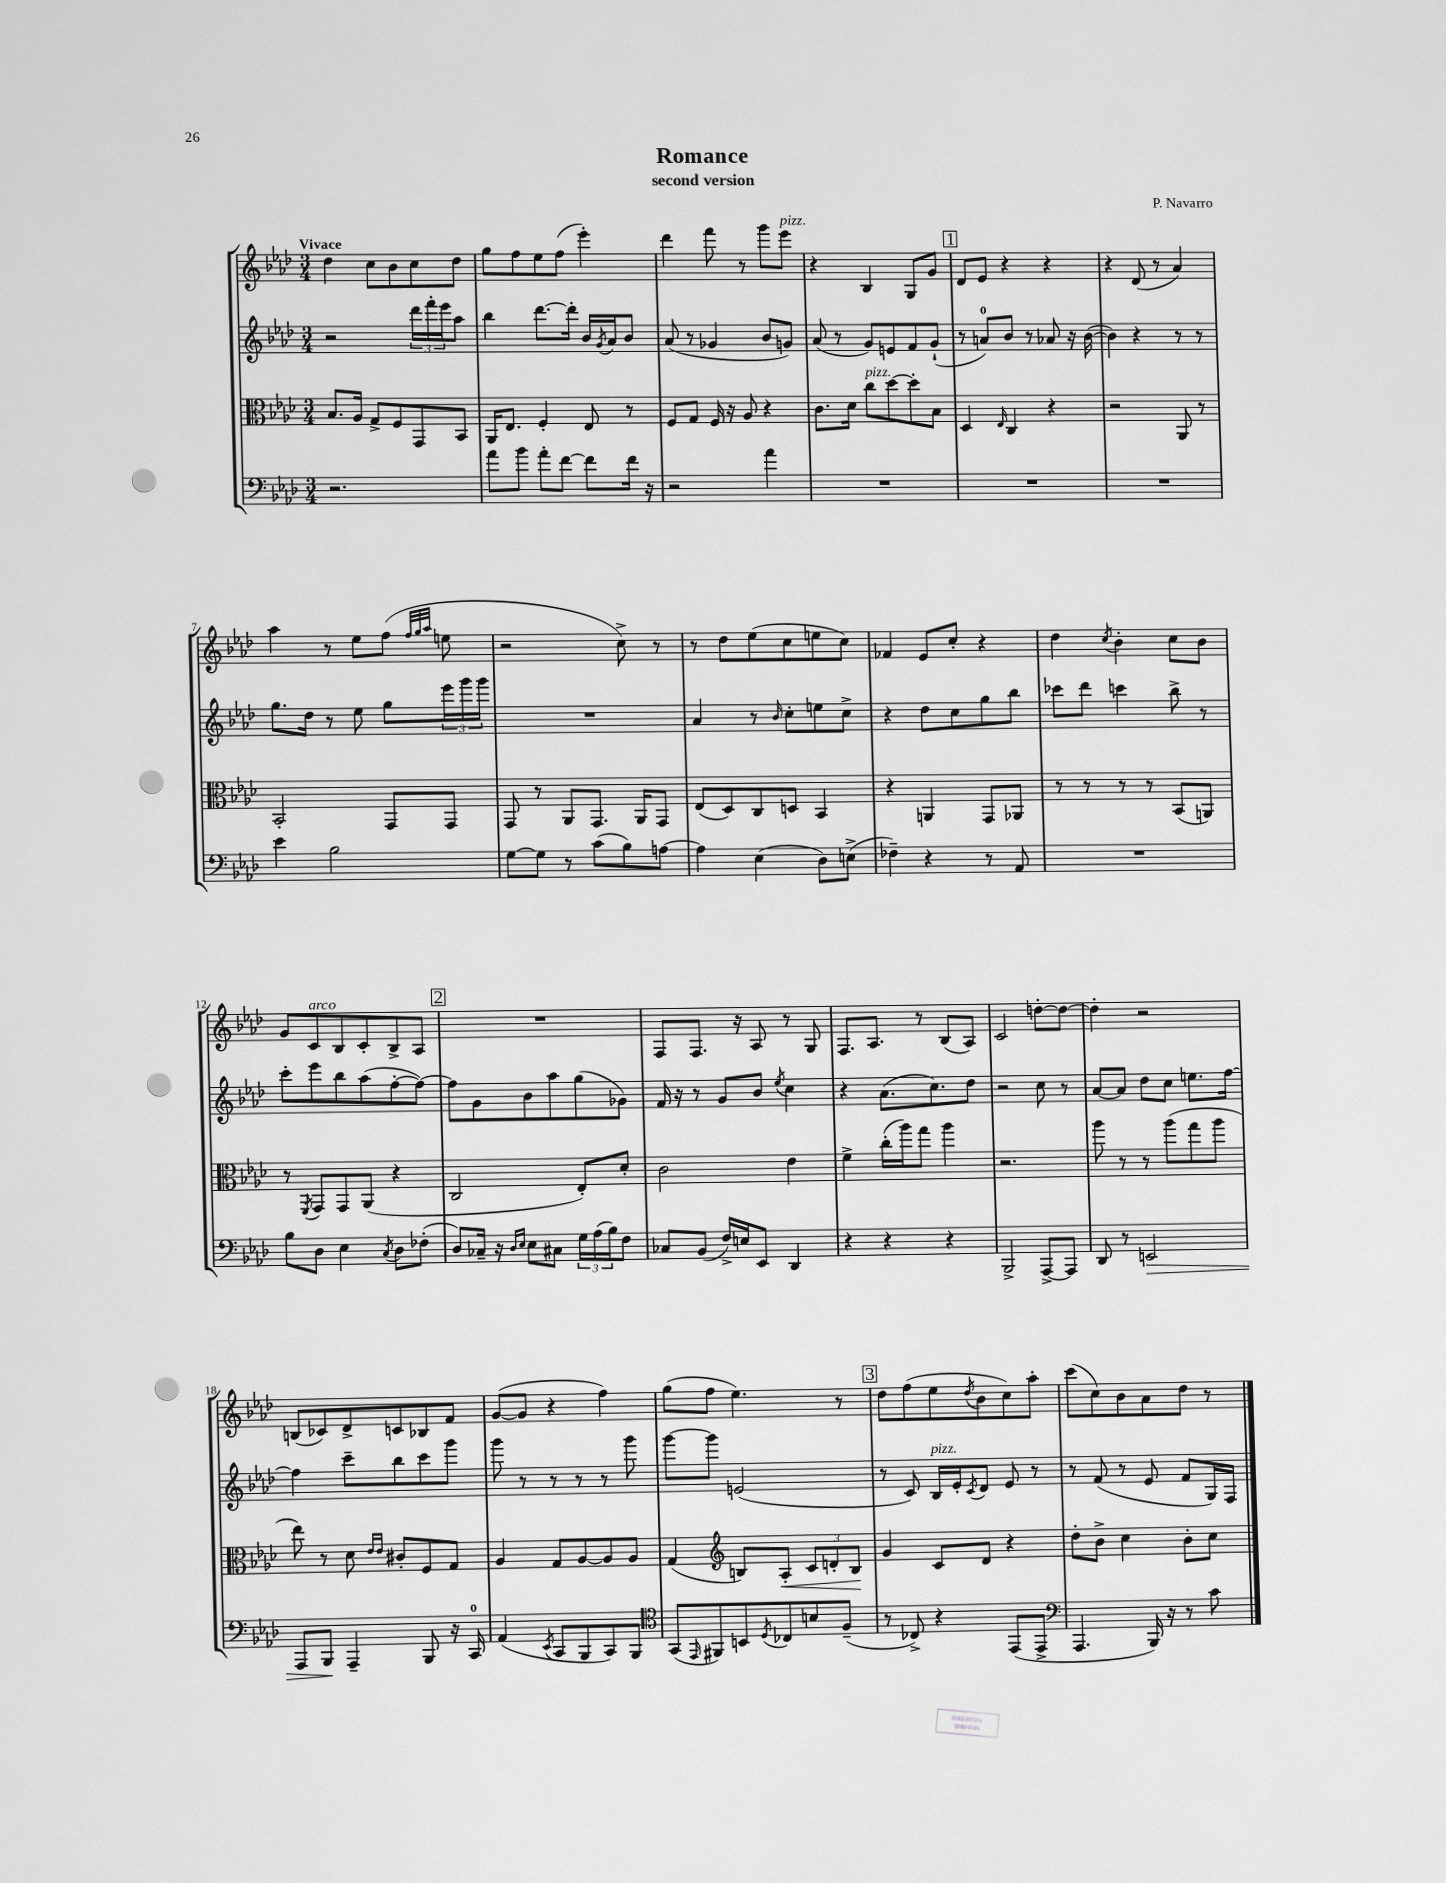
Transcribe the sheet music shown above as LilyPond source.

\header { title = "Romance" composer = "P. Navarro" subtitle = "second version" }
<<
\new StaffGroup <<
\new Staff = "s0" {
    \clef treble \key aes \major \numericTimeSignature \time 3/4 \tempo "Vivace"
    des''4 c''8 bes'8 c''8 des''8 |
    g''8 f''8 ees''8 f''8( ees'''4-.) |
    des'''4 f'''8 r8 g'''8 ees'''8^\markup { \italic "pizz." } |
    r4 bes4 g8 g'8 |
    \mark \markup { \box "1" } des'8 ees'8 r4 r4 |
    r4 des'8( r8 aes'4) |
    aes''4 r8 ees''8 f''8( \grace { f''32 g''32 aes''32 } e''8 |
    r2 c''8->) r8 |
    r8 des''8 ees''8( c''8 e''8 c''8) |
    fes'4 ees'8 c''8-. r4 |
    des''4 \acciaccatura { c''8 } bes'4-. c''8 bes'8 |
    g'8 c'8^\markup { \italic "arco" } bes8 c'8-. bes8-> aes8 |
    \mark \markup { \box "2" } R2. |
    f8 f8. r16 aes8 r8 g8 |
    f8. aes8. r8 bes8( aes8) |
    c'2 d''8~-. d''8~ |
    d''4-. r2 |
    b8( ces'8) des'8-> c'8 bes8 f'8 |
    g'8~( g'8 r4 f''4) |
    g''8( f''8 ees''4.) r8 |
    \mark \markup { \box "3" } des''8 f''8( ees''8 \acciaccatura { des''8 } bes'8 c''8) aes''8-. |
    c'''8( c''8) bes'8 aes'8 des''8 r8 \bar "|." |
}
\new Staff = "s1" {
    \clef treble \key aes \major \numericTimeSignature \time 3/4
    r2 \tuplet 3/2 { des'''16 f'''16-. ees'''16 } aes''8 |
    bes''4 des'''8.~ des'''16-. bes'16 \acciaccatura { g'8 } aes'16 bes'8 |
    aes'8( r8 ges'4 bes'8 g'8) |
    aes'8( r8 g'8) e'8 f'8 g'8-!( |
    \mark \markup { \box "1" } r8 a'8-0) bes'8 r8 aes'8 r16 bes'16~( |
    bes'4) r4 r8 r8 |
    g''8. des''16 r8 ees''8 g''8 \tuplet 3/2 { ees'''16 g'''16 g'''16 } |
    R2. |
    aes'4 r8 \grace { bes'16 } c''8-. e''8 c''8-> |
    r4 des''8 c''8 g''8 bes''8 |
    ces'''8 des'''8 c'''4 bes''8-> r8 |
    c'''8-. ees'''8 bes''8 aes''8( f''8~-. f''8~) |
    \mark \markup { \box "2" } f''8 g'8 bes'8 aes''8 g''8( ges'8) |
    f'16 r16 r8 g'8 bes'8 \acciaccatura { ees''8 } c''4 |
    r4 aes'8.( c''8.) des''8 |
    r2 c''8 r8 |
    aes'8~ aes'8 des''8 c''8 e''8. f''16~ |
    f''4 c'''8-- bes''8 c'''8 g'''8 |
    g'''8 r8 r8 r8 r8 g'''8 |
    g'''8~ g'''8 e'2( |
    \mark \markup { \box "3" } r8 c'8) bes16^\markup { \italic "pizz." } ees'16-. \acciaccatura { c'8 } des'8 ees'8 r8 |
    r8 f'8( r8 ees'8 f'8 g16) f16 \bar "|." |
}
\new Staff = "s2" {
    \clef alto \key aes \major \numericTimeSignature \time 3/4
    bes8. aes16 g8-> f8 g,8 bes,8 |
    aes,16 ees8. f4-. ees8 r8 |
    f8 g8 f16 r16 aes8 r4 |
    c'8. des'16 c''8^\markup { \italic "pizz." } des''8~ des''8-. bes8 |
    \mark \markup { \box "1" } des4 \grace { ees16 } c4 r4 |
    r2 aes,8 r8 |
    bes,2-. g,8 g,8 |
    g,8 r8 aes,8 g,8. aes,16 g,8 |
    ees8( des8) c8 d8 bes,4 |
    r4 a,4 g,8 aes,8 |
    r8 r8 r8 r8 bes,8( a,8) |
    r8 \acciaccatura { f,8 } g,8 g,8 aes,8( r4 |
    \mark \markup { \box "2" } c2 ees8-.) des'8-. |
    c'2 ees'4 |
    f'4-> c''16-.( aes''16) g''8 aes''4 |
    r2. |
    aes''8 r8 r8 aes''8( g''8 aes''8 |
    ees''8) r8 des'8 \grace { ees'16 ees'16 } cis'8-. f8 g8 |
    aes4 g8 aes8~ aes8 aes8 |
    g4( \clef treble b8) aes8-.\< \tuplet 3/2 { c'8 d'8-. b8\! } |
    \mark \markup { \box "3" } g'4 c'8 des'8 r4 |
    des''8-. bes'8-> c''4 bes'8-. c''8 \bar "|." |
}
\new Staff = "s3" {
    \clef bass \key aes \major \numericTimeSignature \time 3/4
    r2. |
    aes'8 bes'8 aes'8-. f'8~ f'8 f'16 r16 |
    r2 aes'4 |
    R2. |
    \mark \markup { \box "1" } R2. |
    R2. |
    ees'4 bes2 |
    g8~ g8 r8 c'8( bes8) a8~ |
    a4 ees4( des8) e8->( |
    fes4--) r4 r8 aes,8 |
    R2. |
    bes8 des8 ees4 \acciaccatura { c8 } des8 fes8-.( |
    \mark \markup { \box "2" } des8) ces16-- r16 \grace { des16 ees16 } ees8 cis8 \tuplet 3/2 { g16 aes16( bes16) } f8 |
    ces8 bes,8( f16->) e16 ees,8 des,4 |
    r4 r4 r4 |
    bes,,2-> aes,,8~-> aes,,8 |
    des,8 r8 e,2\> |
    aes,,8 bes,,8\! aes,,4-- bes,,8 r16 c,16-0 |
    aes,4( \acciaccatura { ees,8 } c,8 bes,,8 c,8) bes,,8 |
    \clef tenor g,8( \grace { ees,16 } fis,8) b,8 \acciaccatura { des8 } ces8 b8 f8--( |
    \mark \markup { \box "3" } r8 ces8->) r4 ees,8( ees,8-> |
    \clef bass aes,,4. bes,,16) r16 r8 c'8 \bar "|." |
}
>>
>>
